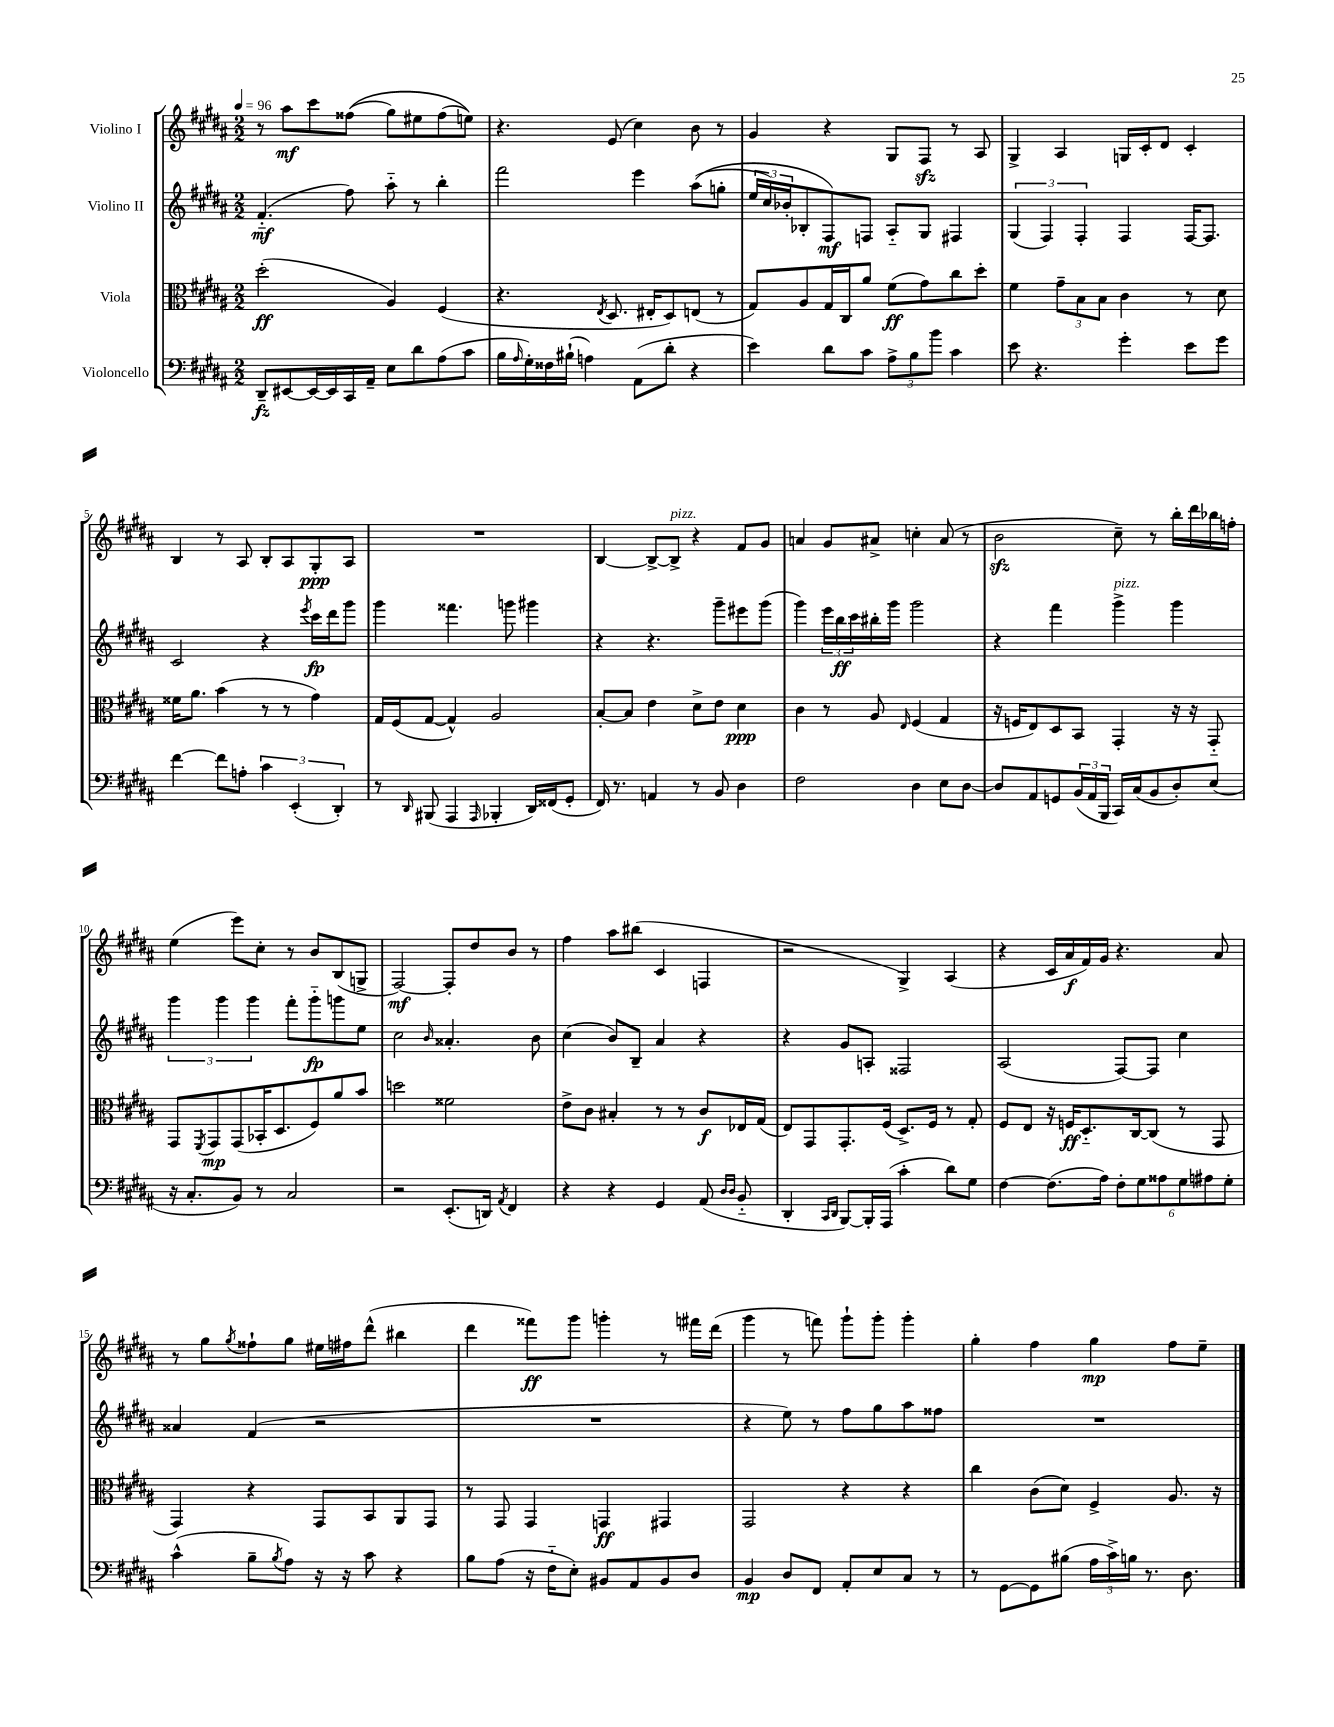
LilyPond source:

<<
\new StaffGroup <<
\new Staff = "s0" \with { instrumentName = "Violino I" } {
    \clef treble \key b \major \numericTimeSignature \time 2/2 \tempo 4 = 96
    r8 ais''8\mf cis'''8 fisis''8(\( gis''8) eis''8 fisis''8( e''8)\) |
    r4. e'8( cis''4) b'8 r8 |
    gis'4 r4 gis8 fis8\sfz r8 ais8 |
    gis4-> ais4 g16 cis'16-. dis'8 cis'4-. |
    b4 r8 ais8 b8-. ais8 gis8-.\ppp ais8 |
    R1 |
    b4~ b8~-> b8->^\markup { \italic "pizz." } r4 fis'8 gis'8 |
    a'4 gis'8 ais'8-> c''4-. ais'8( r8 |
    b'2\sfz cis''8--) r8 b''16-. dis'''16 bes''16 f''16-. |
    e''4( e'''8) cis''8-. r8 b'8 b8( g8-> |
    fis2~\mf) fis8-. dis''8 b'8 r8 |
    fis''4 ais''8 bis''8( cis'4 f4 |
    r2 gis4->) ais4( |
    r4 cis'16 ais'16\f fis'16) gis'16 r4. ais'8 |
    r8 gis''8 \acciaccatura { gis''8 } fisis''8-! gis''8 eis''16 fis''16 dis'''8-^( bis''4 |
    dis'''4 fisis'''8\ff) gis'''8 g'''4-. r8 fis'''16 dis'''16( |
    gis'''4 r8 f'''8) gis'''8-! gis'''8-. gis'''4-. |
    gis''4-. fis''4 gis''4\mp fis''8 e''8-- \bar "|." |
}
\new Staff = "s1" \with { instrumentName = "Violino II" } {
    \clef treble \key b \major \numericTimeSignature \time 2/2
    fis'4.-_\mf( fis''8) ais''8-_ r8 b''4-. |
    fis'''2 e'''4 ais''8(\( g''8-. |
    \tuplet 3/2 { e''16 cis''16) bes'16-. } bes8-. fis8\mf\) f8 ais8-_ gis8 fis4 |
    \tuplet 3/2 { gis4( fis4) fis4-. } fis4 fis16~ fis8. |
    cis'2 r4 \acciaccatura { e'''8 } cis'''16\fp dis'''16 gis'''8 |
    gis'''4 fisis'''4. g'''8 gis'''4 |
    r4 r4. gis'''8-- eis'''8 gis'''8( |
    gis'''4) \tuplet 3/2 { e'''16 b''16\ff cis'''16 } bis''16-. gis'''16 gis'''2 |
    r4 fis'''4 gis'''4->^\markup { \italic "pizz." } gis'''4 |
    \tuplet 3/2 { gis'''4 gis'''4 gis'''4 } fis'''8-. gis'''8-_\fp g'''8 e''8 |
    cis''2 \grace { b'16 } aisis'4.-. b'8 |
    cis''4( b'8) b8-- ais'4 r4 |
    r4 gis'8 a8-. fisis2 |
    ais2( fis8~) fis8 cis''4 |
    aisis'4 fis'4( r2 |
    R1 |
    r4 e''8) r8 fis''8 gis''8 ais''8 fisis''8 |
    R1 \bar "|." |
}
\new Staff = "s2" \with { instrumentName = "Viola" } {
    \clef alto \key b \major \numericTimeSignature \time 2/2
    dis''2-.\ff( ais4) fis4( |
    r4. \acciaccatura { e8 } dis8. eis16-. dis8) e8( r8 |
    gis8) ais8 gis16 cis16 ais'8 fis'8\ff( gis'8) cis''8 dis''8-. |
    fis'4 \tuplet 3/2 { gis'8-- b8 b8 } cis'4 r8 dis'8 |
    fisis'16 ais'8. b'4( r8 r8 gis'4) |
    gis16 fis16( gis8~ gis4-^) ais2 |
    b8~-. b8 e'4 dis'8-> e'8 dis'4\ppp |
    cis'4 r8 ais8 \grace { e16 } fis4( gis4 |
    r16 f16 e8) dis8 b,8 gis,4-. r16 r16 gis,8-_ |
    gis,8 \acciaccatura { fis,8 } gis,8\mp gis,8( bes,16-. dis8. fis8) ais'8 b'8 |
    d''2 fisis'2 |
    e'8-> cis'8 bis4-. r8 r8 cis'8\f ees16 gis16( |
    e8) gis,8 gis,8.-. fis16( dis8.->) fis16 r8 gis8-. |
    fis8 e8 r16 f16\ff dis8.-_ cis16~ cis8( r8 gis,8 |
    gis,4) r4 gis,8 b,8 ais,8 gis,8 |
    r8 gis,8 gis,4 g,4\ff gis,4 |
    gis,2 r4 r4 |
    cis''4 cis'8( dis'8) fis4-> ais8. r16 \bar "|." |
}
\new Staff = "s3" \with { instrumentName = "Violoncello" } {
    \clef bass \key b \major \numericTimeSignature \time 2/2
    dis,8--\fz eis,8~ eis,16~ eis,16 cis,16 ais,16-- e8 dis'8 ais8( cis'8 |
    b16 \grace { ais16 } gis16-.) fisis16 bis16-!( a4) ais,8( dis'8-. r4 |
    e'4) dis'8 cis'8 \tuplet 3/2 { ais8-> b8 b'8 } cis'4 |
    e'8 r4. gis'4-. e'8 gis'8 |
    fis'4~ fis'8 a8-. \tuplet 3/2 { cis'4 e,4-.( dis,4-.) } |
    r8 \grace { dis,16 } bis,,8( ais,,4 \grace { ais,,16 } bes,,4-. dis,16) fisis,16( gis,8-. |
    fis,16) r8. a,4 r8 b,8 dis4 |
    fis2 dis4 e8 dis8~ |
    dis8 ais,8 g,8 \tuplet 3/2 { b,16( ais,16 b,,16 } cis,16) cis16( b,8 dis8-.) e8( |
    r16 cis8.-. b,8) r8 cis2 |
    r2 e,8.-.( d,16) \acciaccatura { ais,8 } fis,4 |
    r4 r4 gis,4 ais,8( \grace { dis16 dis16 } b,8-_ |
    dis,4-. \grace { cis,16 dis,16 } b,,8~) b,,16-. ais,,16( cis'4-. dis'8) gis8 |
    fis4~ fis8.( ais16) \tuplet 6/4 { fis8-. gis8 aisis8 gis8 ais8 gis8-. } |
    cis'4-^( b8-- \acciaccatura { b8 } ais8) r16 r16 cis'8 r4 |
    b8 ais8( r16 fis16-_ e8-.) bis,8 ais,8 bis,8 dis8 |
    b,4\mp dis8 fis,8 ais,8-. e8 cis8 r8 |
    r8 gis,8~ gis,8 bis8( \tuplet 3/2 { ais16 cis'16->) b16 } r8. dis8. \bar "|." |
}
>>
>>
